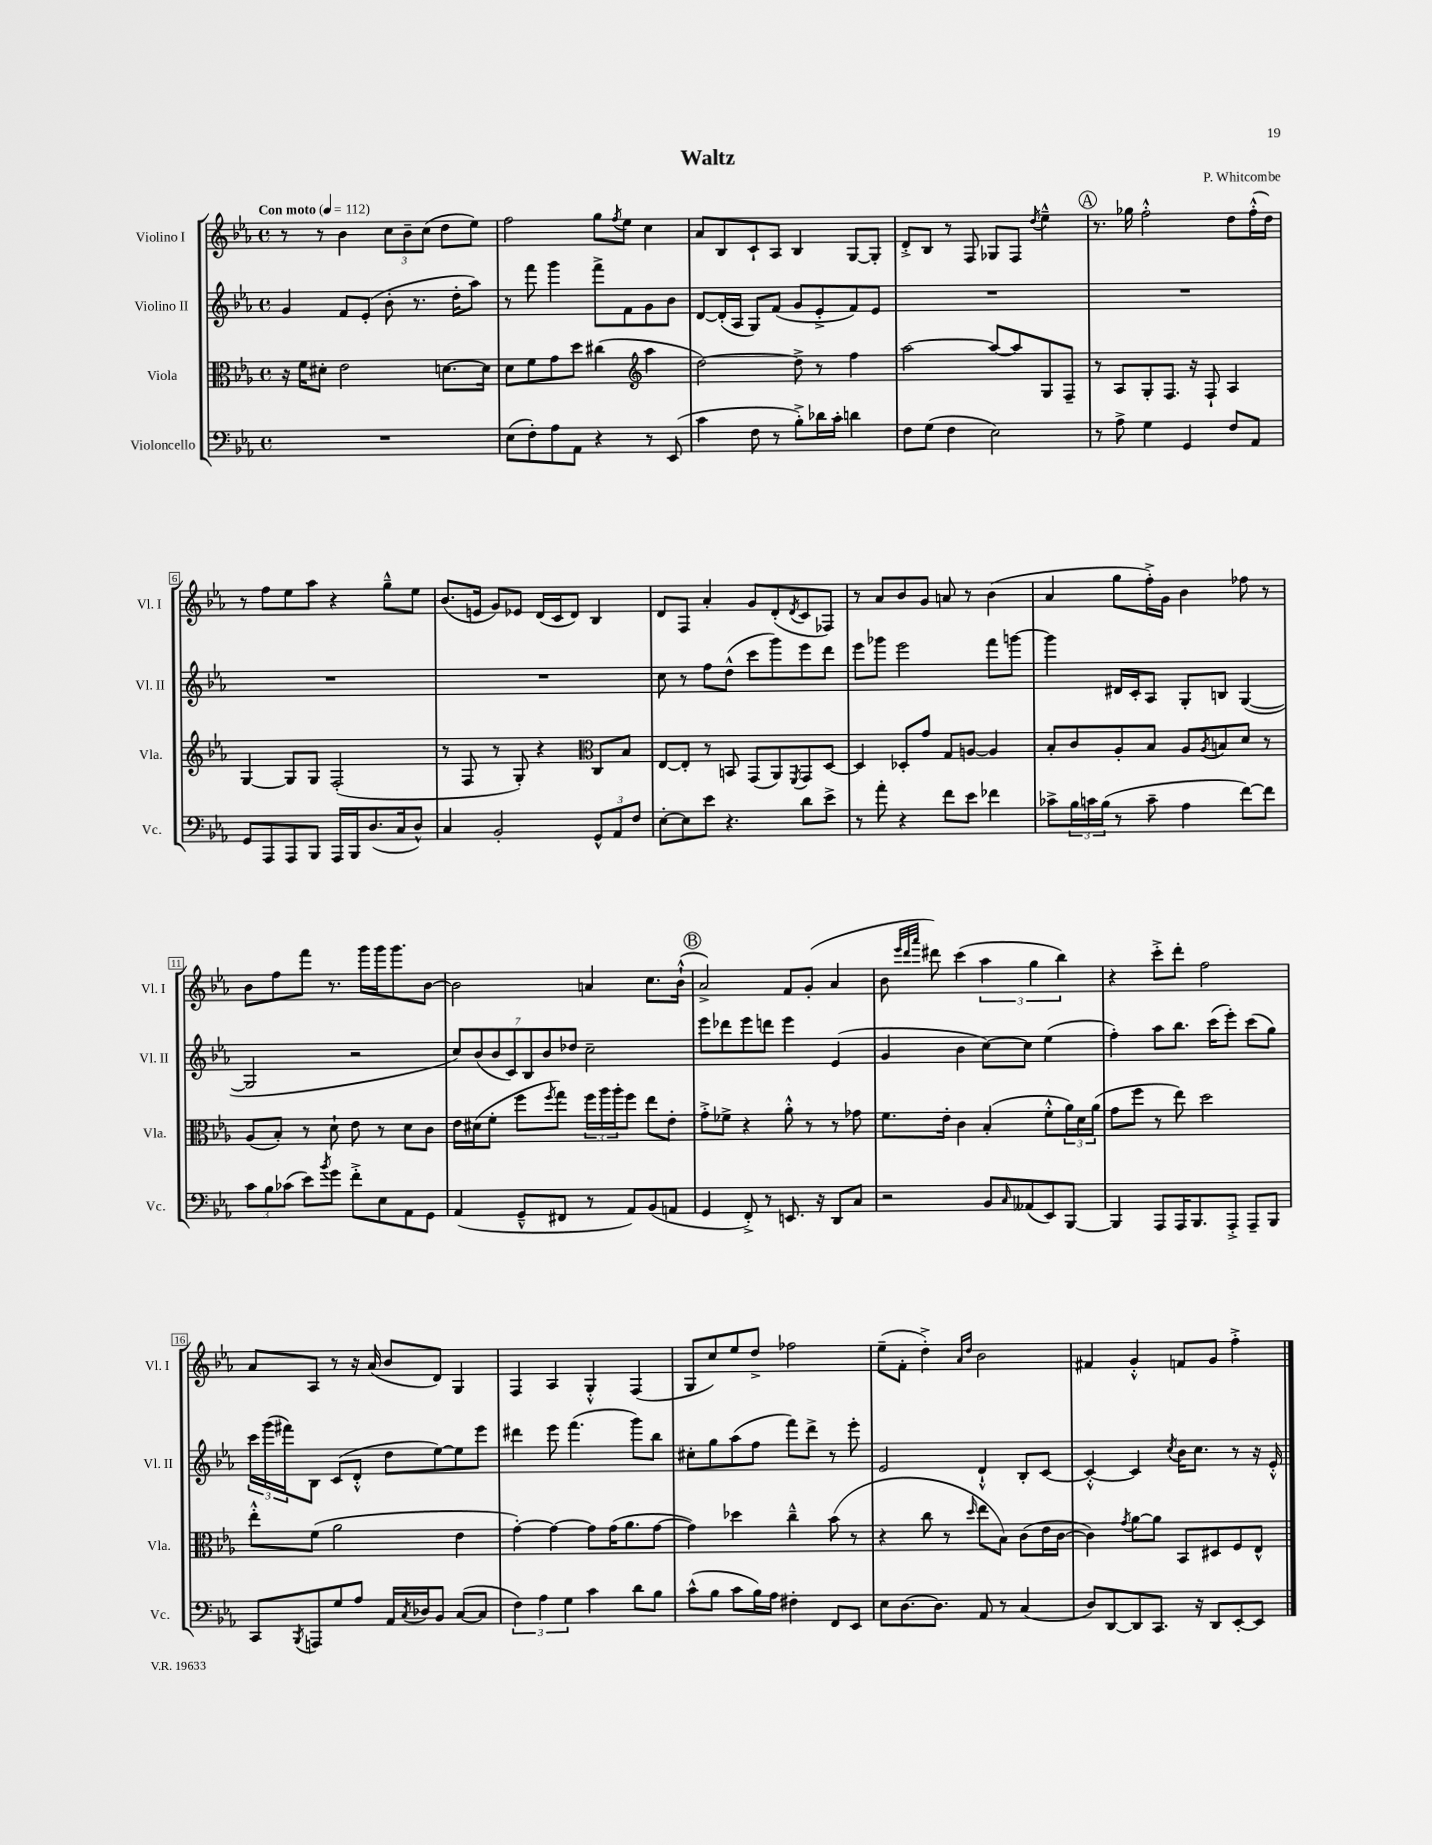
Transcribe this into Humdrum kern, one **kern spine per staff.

**kern	**kern	**kern	**kern
*staff4	*staff3	*staff2	*staff1
*clefF4	*clefC3	*clefG2	*clefG2
*k[b-e-a-]	*k[b-e-a-]	*k[b-e-a-]	*k[b-e-a-]
*M4/4	*M4/4	*M4/4	*M4/4
*met(c)	*met(c)	*met(c)	*met(c)
*MM112	*MM112	*MM112	*MM112
1r	16r	4g	8r
.	16f	.	.
.	8d#'	.	8r
.	2e-	8f	4b-
.	.	(8e-'	.
.	.	8b-'	12cc
.	.	.	12b-~
.	.	8.r	.
.	.	.	(12cc
.	[8.d	.	8dd
.	.	16dd'	.
.	.	8aa-)	8ee-)
.	16d]	.	.
=	=	=	=
(8E-	8d	8r	2ff
8F')	8f	8fff	.
8A-	8g	4ggg	.
8AA-	8dd	.	.
4r	(4cc#	8fff^	8gg
.	.	.	8qff
.	.	8f	8ee-
*	*clefG2	*	*
8r	4aa-	8g	4cc
(8EE-	.	8b-	.
=	=	=	=
4c	[2dd)	[8d	8a-
.	.	(16d']	8B-
.	.	16A-	.
8F	.	8G)	8c`
8r	.	(8f	8A-
8B-'^)	8dd^]	8g	4B-
16d-	8r	8e-'^	.
16c'	.	.	.
4d	4ff	8f)	[8G
.	.	8e-	8G']
=	=	=	=
8F	[2aa-	1r	8d'^
(8G	.	.	8B-
4F	.	.	8r
.	.	.	8F
2E-)	8aa-_	.	8G-
.	8aa-]	.	8F
.	.	.	8qdd
.	8G	.	4ee-~^^
.	8F~	.	.
=	=	=	=
8r	8r	1r	8.r
8A-^	8A-	.	.
.	.	.	16gg-
4G	8G'	.	2ff'^^
.	8.F	.	.
4GG	.	.	.
.	16r	.	.
.	8F`	.	.
8F	4A-	.	8dd
8AA-	.	.	(16ff'^^
.	.	.	16dd)
=	=	=	=
8GG	[4G	1r	8r
8AAA-	.	.	8ff
8AAA-	8G]	.	8ee-
8BBB-	8G	.	8aa-
16AAA-	(2F'	.	4r
16BBB-	.	.	.
(8.D	.	.	.
.	.	.	8gg~^^
16C	.	.	.
8D^^)	.	.	8ee-
=	=	=	=
4C	8r	1r	(8.b-
.	8F	.	.
.	.	.	16e
2BB-'	8r	.	8g)
.	8G')	.	8e-
.	4r	.	(16d
.	.	.	16c
.	.	.	8d)
*	*clefC3	*	*
12GG^^	8C	.	4B-
12AA-	.	.	.
.	8B-	.	.
12F	.	.	.
=	=	=	=
[8E-'	[8E-	8cc	8d
8E-]	8E-']	8r	8F
8e-	8r	8ff	4a-'
4.r	8BB	(8dd^^	.
.	(8GG	8ccc	8g
.	8AA-)	8ggg)	(8d'
.	8qFF	.	8qd
8d	8GG	8eee-	8c
8e-^	[8D	8ddd	8F-)
=	=	=	=
8r	4D]	8eee-	8r
8a-'	.	8ggg-	8a-
4r	8D-'	2eee-	8b-
.	8g	.	8g
8f	8G	.	8a
8e-	[8A	.	8r
4f-	4A]	8fff	(4b-
.	.	[8ggg	.
=	=	=	=
8c-^	8B-'	4ggg]	4a-
24B-	8c	.	.
24c	.	.	.
(24B-	.	.	.
8r	8A-'	16d#	8gg
.	.	16c'	.
8c~	8B-	8A-	16ff'^)
.	.	.	16g
4A-	8A-	8G'	4b-
.	8qA-	.	.
.	8B	8B	.
[8f)	8d	([4G	8ff-
8f]	8r	.	8r
=	=	=	=
12c	(8A-	2G]	8b-
12B-	.	.	.
.	8B-')	.	8ff
(12c-	.	.	.
8e-)	8r	.	8fff
8qb-	.	.	.
8g	8d`	.	8.r
8f'^	8e-	2r	.
.	.	.	16ggg
8E-	8r	.	16ggg
.	.	.	8.ggg
8AA-	8d	.	.
8GG	8c	.	[8b-
=	=	=	=
(4AA-	16e-	14cc)	2b-]
.	(16d#	.	.
.	.	(14b-	.
.	8f'	.	.
.	.	14b-	.
.	.	14c)	.
8GG~^^	8ff	.	.
.	.	14B-	.
.	.	14b-	.
.	8qff	.	.
8FF#	8gg)	.	.
.	.	14dd-	.
8r	24ff	2cc~	4a
.	24aa-	.	.
.	24aa-'	.	.
8AA-)	8ff	.	.
(8BB-	8ee-	.	8.cc
8AA	8e-'	.	.
.	.	.	(16b-`^^
=	=	=	=
4GG	8g'^	8eee-	2a-^)
.	8f-^	8ddd-	.
8FF'^)	4r	8eee-	.
8r	.	8ddd	.
8.EE	8a-'^^	4eee-	8f
.	8r	.	(8g'
16r	.	.	.
8DD	8r	(4e-	4a-
8C	8g-	.	.
=	=	=	=
2r	8.f	4g	8b-
.	.	.	32qqeee-
.	.	.	32qqddd
.	.	.	32qqaaa-
.	.	.	8ddd#)
.	16e-'	.	.
.	4c	4b-	(4ccc
8BB-	(4B-'	[8cc)	6aa-
16qqC	.	.	.
(8AA--	.	8cc]	.
.	.	.	6gg
8EE-)	8f'^^	(4ee-	.
.	.	.	6bb-)
[8BBB-	24a-)	.	.
.	24d	.	.
.	(24a-	.	.
=	=	=	=
4BBB-]	8g	4ff')	4r
.	8ff	.	.
8AAA-	8r	8aa-	8ccc'^
16AAA-	8ee-)	8.bb-	8ddd'
8.BBB-	.	.	.
.	2dd	.	2ff
.	.	(16ccc	.
8AAA-'^	.	8eee-')	.
8AAA-~	.	(8ccc	.
8BBB-	.	8gg)	.
=	=	=	=
8CC	8ee-'^^	24ccc	8a-
.	.	(24ggg	.
.	.	24fff#)	.
8qBBB-	.	.	.
8AAA	(8f	8B-	8A-
8G	2a-	(8c	8r
8A-	.	8d'^^	16r
.	.	.	(16a-
16AA-	.	8dd	8b-
8qC	.	.	.
16D-	.	.	.
8BB-	.	[8ee-)	8d)
([8C	4e-	8ee-]	4G
8C]	.	8eee-	.
=	=	=	=
6F)	[4g')	4ddd#	4F
6A-	.	.	.
.	4g_	8eee-	4A-
6G	.	.	.
.	.	(4.fff	.
4c	8g]	.	4G'^^
.	(16g	.	.
.	8.a-	.	.
8d	.	8ggg)	(4F
8B-	[8g	8bb-	.
=	=	=	=
(8c^^	4g])	8cc#'	8G
8B-	.	8gg	8cc)
8c	4dd-	(8aa-	8ee-
16B-)	.	8ff	8dd^
16A-	.	.	.
4F#'	4cc~^^	8fff)	2ff-
.	.	8ddd^	.
8FF	(8b-	8r	.
8EE-	8r	8eee-'	.
=	=	=	=
8E-	4r	2e-	(8ee-~
[8.D	.	.	8f'
.	8cc	.	4dd'^)
8.D]	.	.	.
.	8r	.	.
.	.	.	16qqa-
.	16qqdd	.	16qqdd
8AA-	8ee-	4d`^^	2b-
8r	8B-)	.	.
(4C	(8c	8B-'	.
.	16e-	[8c	.
.	[16c	.	.
=	=	=	=
8D)	4c])	4c'^^_	4f#
[8DD	.	.	.
.	8qg	.	.
8DD]	[8a-	4c]	4g'^^
8.CC	8a-]	.	.
.	.	8qcc	.
.	8BB-	16b-	8f
16r	.	8.cc	.
8DD	8D#	.	8g
[8EE-'	8F	8r	4ff'^
8EE-]	8E-^^	16r	.
.	.	16e-'^^	.
==	==	==	==
*-	*-	*-	*-
